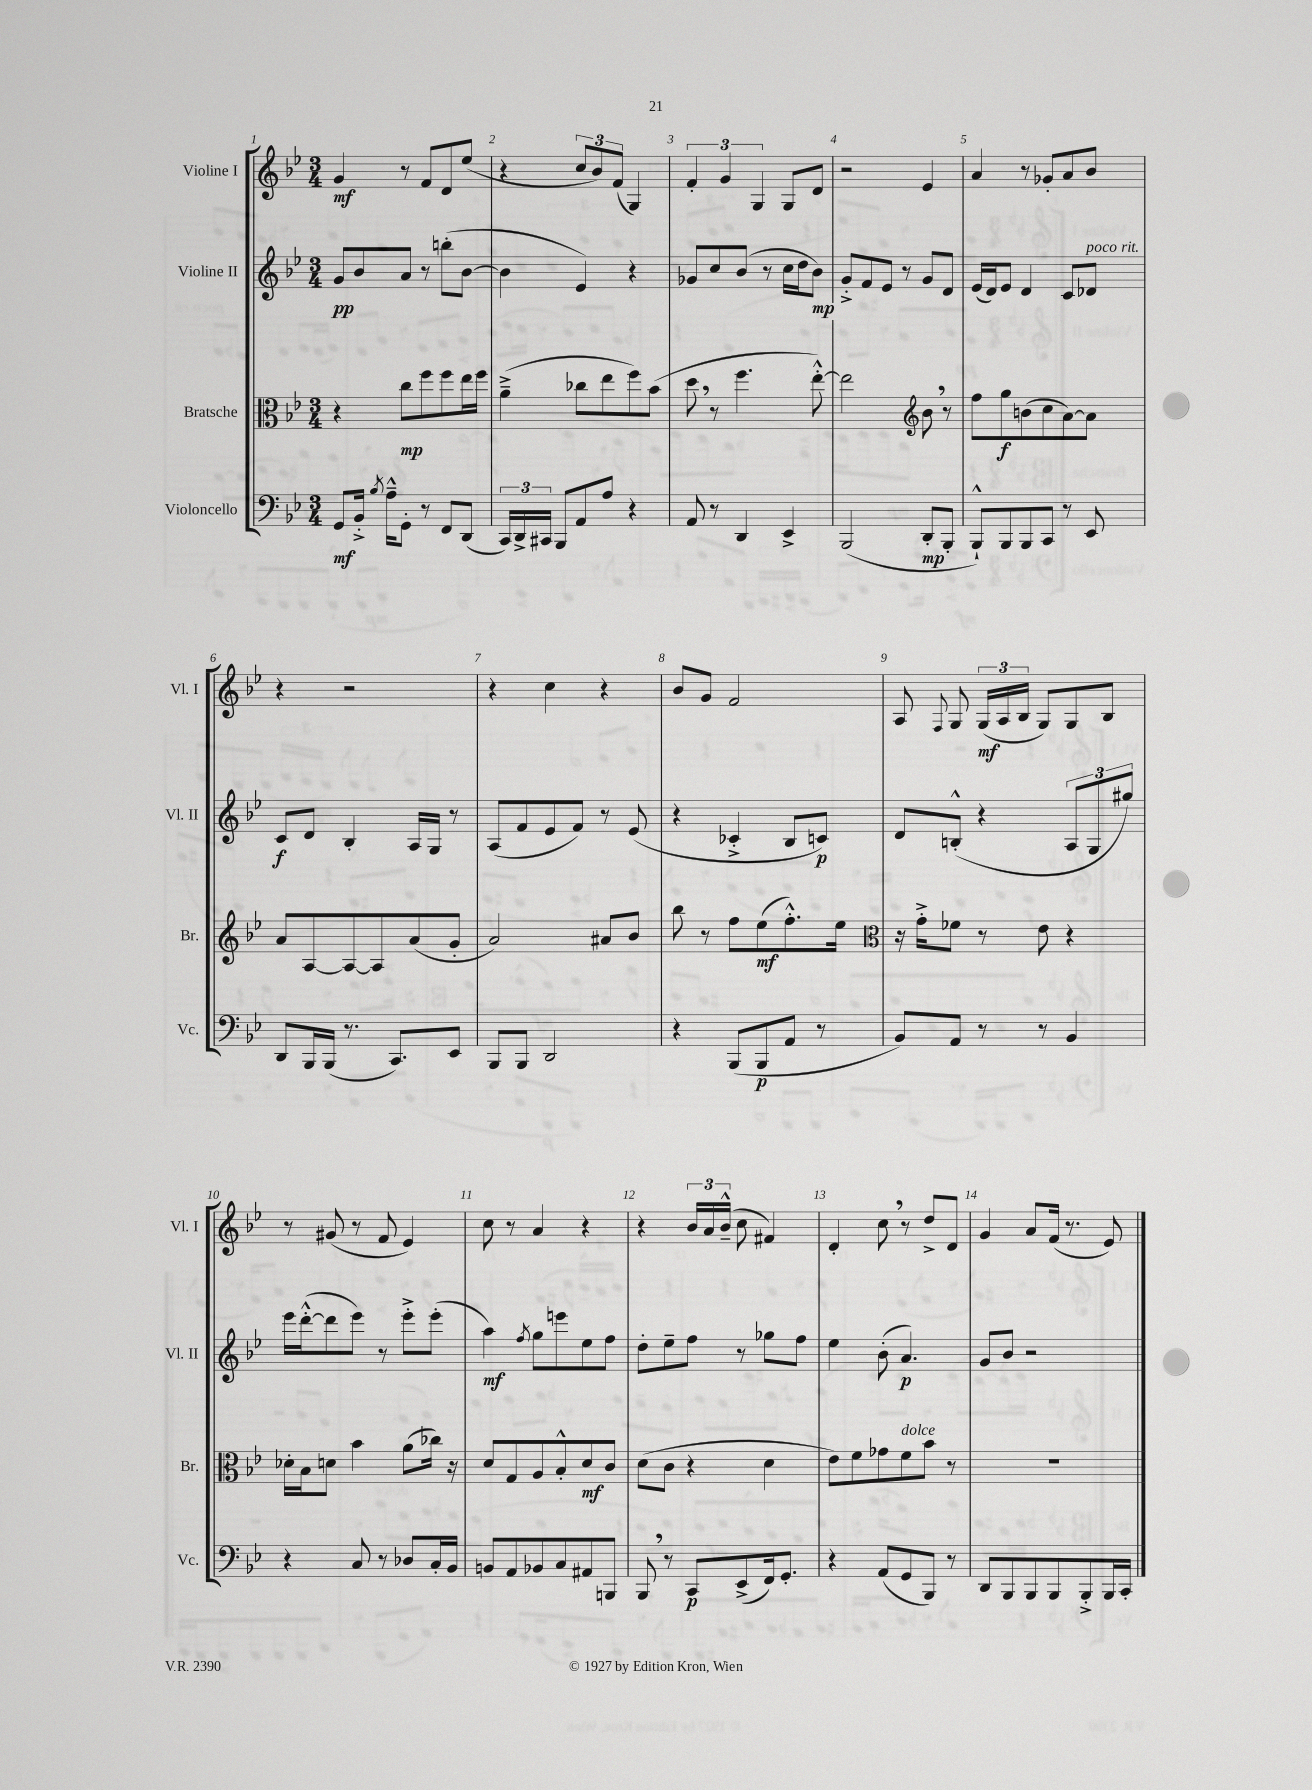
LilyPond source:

<<
\new StaffGroup <<
\new Staff = "s0" \with { instrumentName = "Violine I" shortInstrumentName = "Vl. I" } {
    \clef treble \key bes \major \numericTimeSignature \time 3/4
    \autoBeamOff g'4\mf r8 f'8[ d'8 ees''8]( |
    r4 \tuplet 3/2 { c''8[ bes'8) f'8]( } g4) |
    \tuplet 3/2 { f'4-. g'4 g4 } g8[ d'8] |
    r2 ees'4 |
    a'4 r8 ges'8[-. a'8 bes'8] |
    r4 r2 |
    r4 c''4 r4 |
    bes'8[ g'8] f'2 |
    a8 \appoggiatura { f8 } g8 \tuplet 3/2 { g16[\mf( a16 bes16] } g8[) g8 bes8] |
    r8 gis'8( r8 f'8 ees'4) |
    c''8 r8 a'4 r4 |
    r4 \tuplet 3/2 { bes'16[ a'16 bes'16]---^( } c''8 fis'4) |
    d'4-. c''8 \breathe r8 d''8[-> d'8] |
    g'4 a'8[ f'16]( r8. ees'8) \bar "|." |
}
\new Staff = "s1" \with { instrumentName = "Violine II" shortInstrumentName = "Vl. II" } {
    \clef treble \key bes \major \numericTimeSignature \time 3/4
    \autoBeamOff g'8[\pp bes'8 a'8] r8 b''8[-.( bes'8]~ |
    bes'4 ees'4) r4 |
    ges'8[ c''8 bes'8]( r8 c''16[ d''16 bes'8]\mp) |
    g'8[-.-> f'8 ees'8] r8 g'8[ d'8] |
    ees'16[( d'16) ees'8] d'4 c'8[ des'8]^\markup { \italic "poco rit." } |
    c'8[\f d'8] bes4-. a16[ g16] r8 |
    a8[( f'8 ees'8 f'8]) r8 ees'8( |
    r4 ces'4-.-> bes8[ c'8]\p) |
    d'8[ b8]-.-^( r4 \tuplet 3/2 { a8[ g8 gis''8]) } |
    ees'''16[ d'''16~-.-^( d'''8 ees'''8]) r8 ees'''8[-.-> ees'''8]-.( |
    a''4\mf) \acciaccatura { f''8 } g''8[ e'''8 ees''8 f''8] |
    d''8[-. ees''8-- f''8] r8 ges''8[ f''8] |
    ees''4 bes'8-.( a'4.\p) |
    g'8[ bes'8] r2 \bar "|." |
}
\new Staff = "s2" \with { instrumentName = "Bratsche" shortInstrumentName = "Br." } {
    \clef alto \key bes \major \numericTimeSignature \time 3/4
    \autoBeamOff r4 c''8[\mp f''8 f''8 ees''16 f''16] |
    a'4--->( ces''8[ ees''8 f''8) bes'8]( |
    d''8 \breathe r8 f''4. ees''8~-.-^) |
    ees''2 \clef treble bes'8 \breathe r8 |
    f''8[ g''8\f b'8( c''8 a'8~) a'8] |
    a'8[ a8~ a8~ a8 a'8( g'8]-. |
    a'2) ais'8[ bes'8] |
    bes''8 r8 f''8[ ees''8\mf( f''8.-.-^) ees''16] |
    \clef alto r16 g'16[-.-> fes'8] r8 ees'8 r4 |
    des'16[-. bes16 d'8] bes'4 a'8[( ces''16]) r16 |
    d'8[ g8 a8 bes8-.-^ d'8\mf c'8] |
    d'8[( c'8] r4 d'4 |
    ees'8[) f'8 ges'8 f'8^\markup { \italic "dolce" } bes'8] r8 |
    R2. \bar "|." |
}
\new Staff = "s3" \with { instrumentName = "Violoncello" shortInstrumentName = "Vc." } {
    \clef bass \key bes \major \numericTimeSignature \time 3/4
    \autoBeamOff g,8[\mf bes,16]-.-> \acciaccatura { bes8 } a16[---^ g,8]-. r8 f,8[ d,8]( |
    \tuplet 3/2 { c,16[) d,16-> cis,16] } bes,,8[ a,8 a8] r4 |
    a,8 r8 d,4 ees,4-> |
    bes,,2( d,8[-.\mp bes,,8]-. |
    bes,,8[-!-^) bes,,8 bes,,8 c,8] r8 ees,8 |
    d,8[ bes,,16 bes,,16]( r8. c,8.[) ees,8] |
    bes,,8[ bes,,8] d,2 |
    r4 bes,,8[( bes,,8\p a,8] r8 |
    bes,8[) a,8] r8 r8 bes,4 |
    r4 c8 r8 des8[ c16-. bes,16] |
    b,8[ a,8 bes,8 c8 ais,8 b,,8] |
    bes,,8 \breathe r8 c,8[\p ees,8->( f,16) g,8.]-. |
    r4 a,8[( g,8 bes,,8]) r8 |
    d,8[ bes,,8 bes,,8 bes,,8 bes,,8-.-> bes,,16 c,16]-. \bar "|." |
}
>>
>>
\layout { \context { \Score \override BarNumber.break-visibility = ##(#f #t #t) barNumberVisibility = #all-bar-numbers-visible } }
